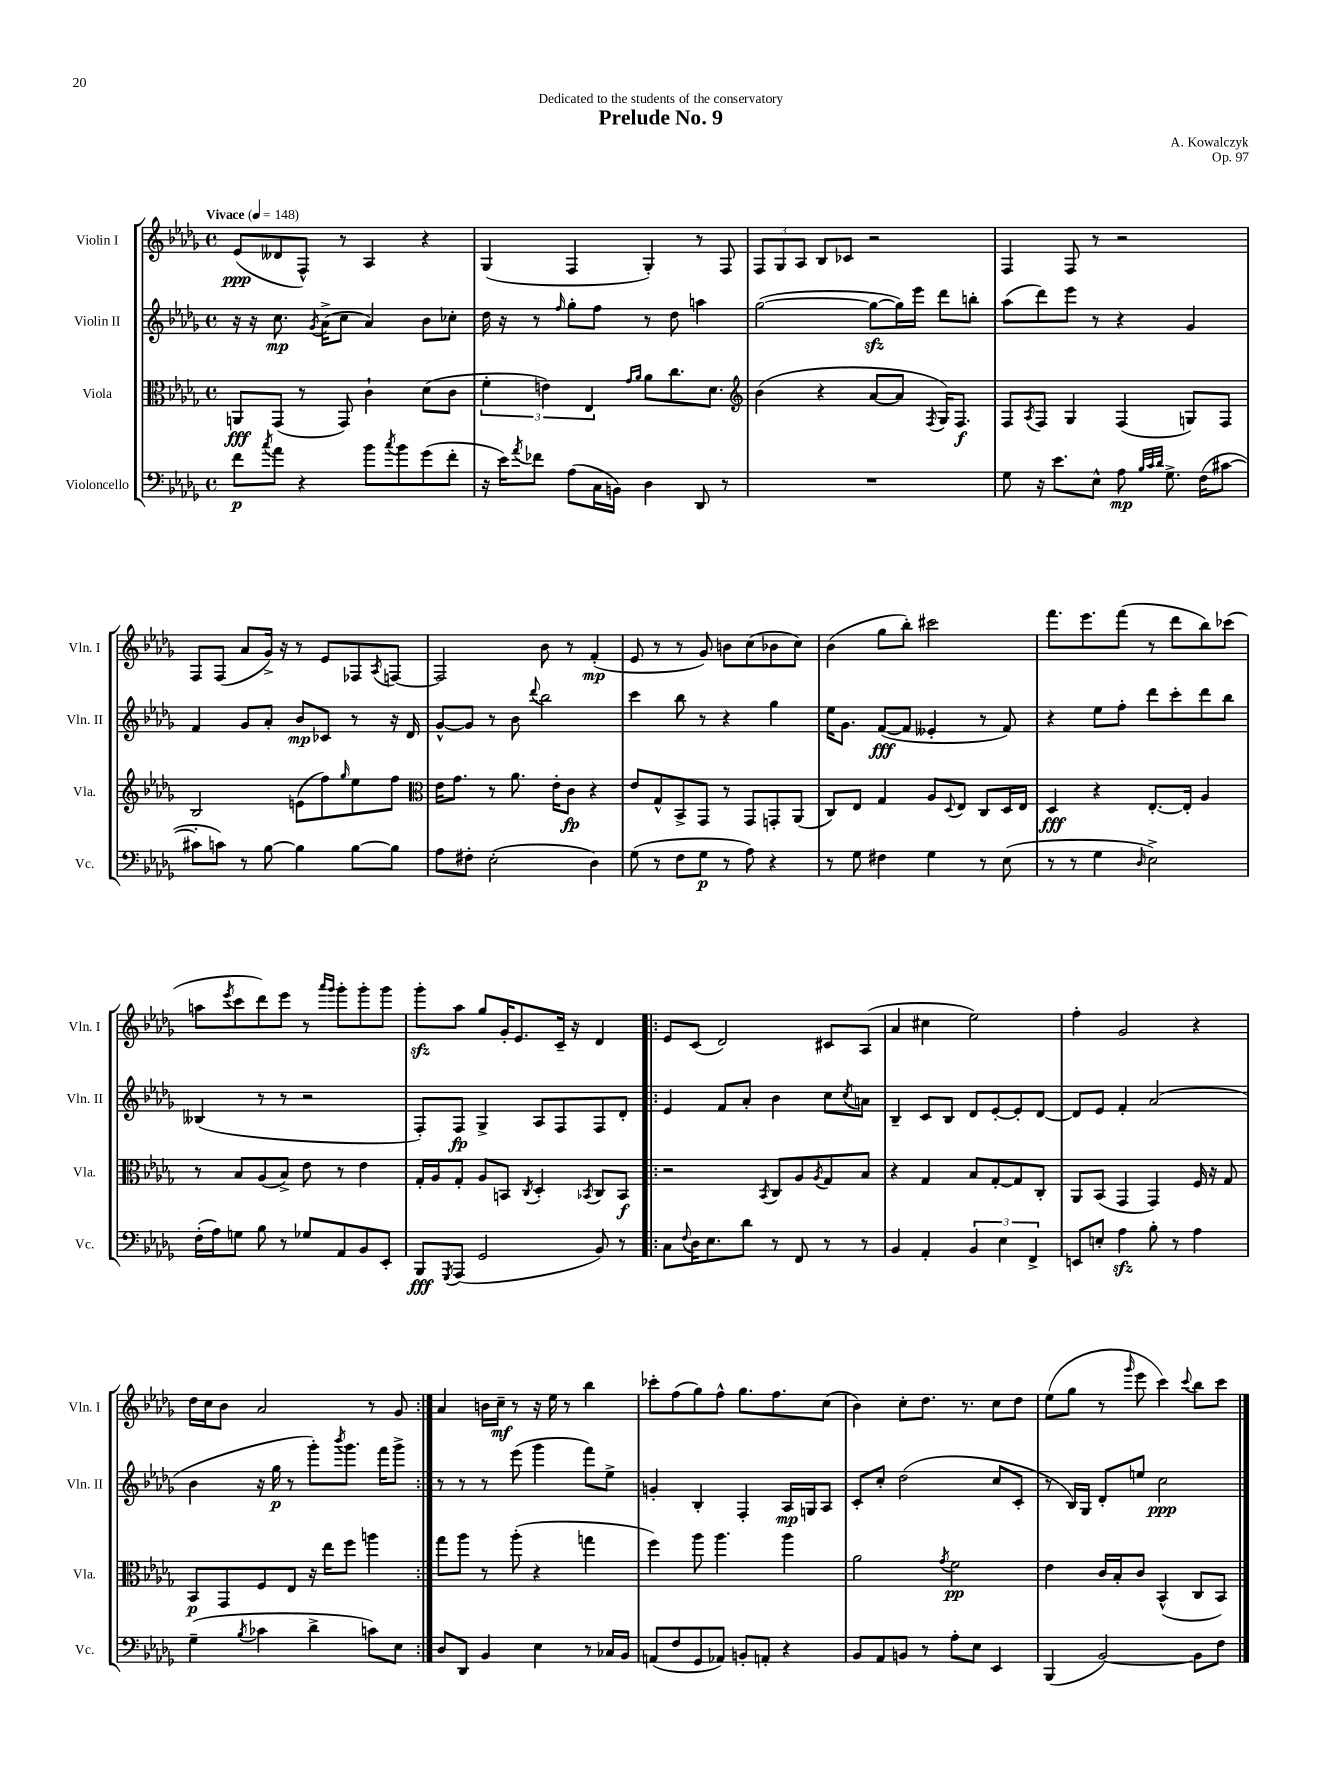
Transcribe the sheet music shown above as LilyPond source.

\header { title = "Prelude No. 9" composer = "A. Kowalczyk" dedication = "Dedicated to the students of the conservatory" opus = "Op. 97" }
<<
\new StaffGroup <<
\new Staff = "s0" \with { instrumentName = "Violin I" shortInstrumentName = "Vln. I" } {
    \clef treble \key des \major \defaultTimeSignature \time 4/4 \tempo "Vivace" 4 = 148
    ees'8\ppp( deses'8 f8-^) r8 aes4 r4 |
    ges4( f4 ges4-.) r8 f8 |
    \tuplet 3/2 { f8 ges8 aes8 } bes8 ces'8 r2 |
    f4 f8 r8 r2 |
    f8 f8( aes'8 ges'16->) r16 r8 ees'8 fes8 \acciaccatura { aes8 } f8~ |
    f2 bes'8 r8 f'4-.\mp( |
    ees'8 r8 r8 ges'8) b'8 c''8( bes'8 c''8) |
    bes'4( ges''8 bes''8-.) cis'''2 |
    f'''8. ees'''8. f'''8( r8 des'''8 bes''8) ces'''8( |
    a''8 \acciaccatura { ees'''8 } c'''8 des'''8) ees'''8 r8 \grace { aes'''16 ges'''16 } ges'''8-. ges'''8-. ges'''8 |
    ges'''8-.\sfz aes''8 ges''8 ges'16-. ees'8. c'16-- r16 des'4 |
    \repeat volta 2 { ees'8 c'8( des'2) cis'8 aes8( |
    aes'4 cis''4 ees''2) |
    f''4-. ges'2 r4 |
    des''16 c''16 bes'8 aes'2 r8 ges'8 | }
    aes'4 b'16 c''16--\mf r8 r16 ees''16 r8 bes''4 |
    ces'''8-. f''8( ges''8) f''8-^ ges''8. f''8. c''8( |
    bes'4) c''8-. des''8. r8. c''8 des''8 |
    ees''8( ges''8 r8 \grace { ges'''16 } ees'''8 c'''4) \appoggiatura { c'''8 } bes''8 c'''8 \bar "|." |
}
\new Staff = "s1" \with { instrumentName = "Violin II" shortInstrumentName = "Vln. II" } {
    \clef treble \key des \major \defaultTimeSignature \time 4/4
    r16 r16 c''8.\mp \acciaccatura { ges'8 } aes'16->( c''8 aes'4) bes'8 ces''8-. |
    des''16 r16 r8 \grace { f''16 } ges''8-. f''8 r8 des''8 a''4 |
    ges''2~( ges''8~\sfz ges''16) ees'''16 des'''8 b''8-. |
    aes''8( des'''8) ees'''8 r8 r4 ges'4 |
    f'4 ges'8 aes'8-. bes'8\mp ces'8 r8 r16 des'16 |
    ges'8~-^ ges'8 r8 bes'8 \appoggiatura { des'''8 } bes''2 |
    c'''4 bes''8 r8 r4 ges''4 |
    ees''16 ges'8. f'8~\fff( f'8 eeses'4-. r8 f'8) |
    r4 ees''8 f''8-. des'''8 c'''8-. des'''8 bes''8 |
    beses4( r8 r8 r2 |
    f8-.) f8\fp ges4-> aes8 f8 f8 des'8-. |
    \repeat volta 2 { ees'4 f'8 aes'8-. bes'4 c''8 \acciaccatura { c''8 } a'8 |
    bes4-- c'8 bes8 des'8 ees'8~-. ees'8-. des'8~ |
    des'8 ees'8 f'4-. aes'2( |
    bes'4 r16 ges''16\p r8 ges'''8-.) \acciaccatura { bes'''8 } ges'''8. f'''16 ges'''8-> | }
    r8 r8 r8 ees'''8( ges'''4 f'''8) ees''8-> |
    g'4-. bes4-. f4-. aes16\mp g16 aes8 |
    c'8-. c''8-. des''2( c''8 c'8-. |
    r8 bes16) ges16 des'8-. e''8 c''2\ppp \bar "|." |
}
\new Staff = "s2" \with { instrumentName = "Viola" shortInstrumentName = "Vla." } {
    \clef alto \key des \major \defaultTimeSignature \time 4/4
    a,8\fff ges,8( r8 ges,8) c'4-! des'8( c'8 |
    \tuplet 3/2 { f'4-. e'4) ees4 } \grace { ges'16 aes'16 } aes'8 c''8. des'8. |
    \clef treble bes'4( r4 aes'8~ aes'8 \acciaccatura { f8 } ges16) f8.\f |
    f8 \acciaccatura { aes8 } f8 ges4 f4( g8) f8 |
    bes2 e'8( f''8) \grace { ges''16 } ees''8 f''8 |
    \clef alto ees'16 ges'8. r8 aes'8. ees'16-. c'8\fp r4 |
    ees'8 ges8-^ bes,8-> ges,8 r8 ges,8 g,8-. aes,8( |
    c8) ees8 ges4 aes8 \appoggiatura { des8 } ees8 c8 des16 ees16 |
    des4\fff r4 ees8.~-. ees16-. aes4 |
    r8 bes8 aes8( bes8->) ees'8 r8 ees'4 |
    ges16-. aes16 ges8-. aes8 b,8 \acciaccatura { c8 } des4-. \acciaccatura { bes,8 } c8 bes,8\f |
    \repeat volta 2 { r2 \acciaccatura { bes,8 } c8 aes8 \acciaccatura { aes8 } ges8 bes8 |
    r4 ges4 bes8 ges8~-. ges8 c8-. |
    aes,8 bes,8( ges,4 ges,4) f16 r16 ges8 |
    bes,8\p ges,8 f8 ees8 r16 ees''16 f''8 a''4 | }
    ges''8 aes''8 r8 aes''8-.( r4 g''4 |
    f''4) aes''8 aes''4. aes''4 |
    aes'2 \acciaccatura { ges'8 } f'2\pp |
    ees'4 c'16 bes16-. c'8 bes,4-^( c8 bes,8) \bar "|." |
}
\new Staff = "s3" \with { instrumentName = "Violoncello" shortInstrumentName = "Vc." } {
    \clef bass \key des \major \defaultTimeSignature \time 4/4
    f'8\p \acciaccatura { c''8 } aes'8 r4 bes'8 \acciaccatura { c''8 } bes'8 ges'8( f'8-. |
    r16 ees'16) \acciaccatura { aes'8 } fes'8 aes8( c16 b,16) des4 des,8 r8 |
    R1 |
    ges8 r16 ees'8. ees8-^ aes8\mp \grace { bes32 c'32 des'32 } ges8.-> f16( cis'8~ |
    cis'8-. c'8) r8 bes8~ bes4 bes8~ bes8 |
    aes8 fis8-. ees2-.( des4) |
    ges8( r8 f8 ges8\p r8 aes8) r4 |
    r8 ges8 fis4 ges4 r8 ees8( |
    r8 r8 ges4 \grace { des16 } ees2->) |
    f16-.( aes16) g8 bes8 r8 ges8 aes,8 bes,8 ees,8-. |
    bes,,8\fff \acciaccatura { ges,,8 } aes,,8( ges,2 bes,8) r8 |
    \repeat volta 2 { c8 \appoggiatura { f8 } des16 ees8. des'8 r8 f,8 r8 r8 |
    bes,4 aes,4-. \tuplet 3/2 { bes,4 ees4 f,4-> } |
    e,8 e8-. aes4\sfz bes8-. r8 aes4 |
    ges4--( \acciaccatura { bes8 } ces'4 des'4-> c'8) ees8 | }
    des8 des,8 bes,4 ees4 r8 ces16 bes,16 |
    a,8( f8 ges,8 aes,8) b,8-. a,8-. r4 |
    bes,8 aes,8 b,8 r8 aes8-. ees8 ees,4 |
    bes,,4( bes,2~) bes,8 f8 \bar "|." |
}
>>
>>
\layout { \context { \Score \remove "Bar_number_engraver" } }
